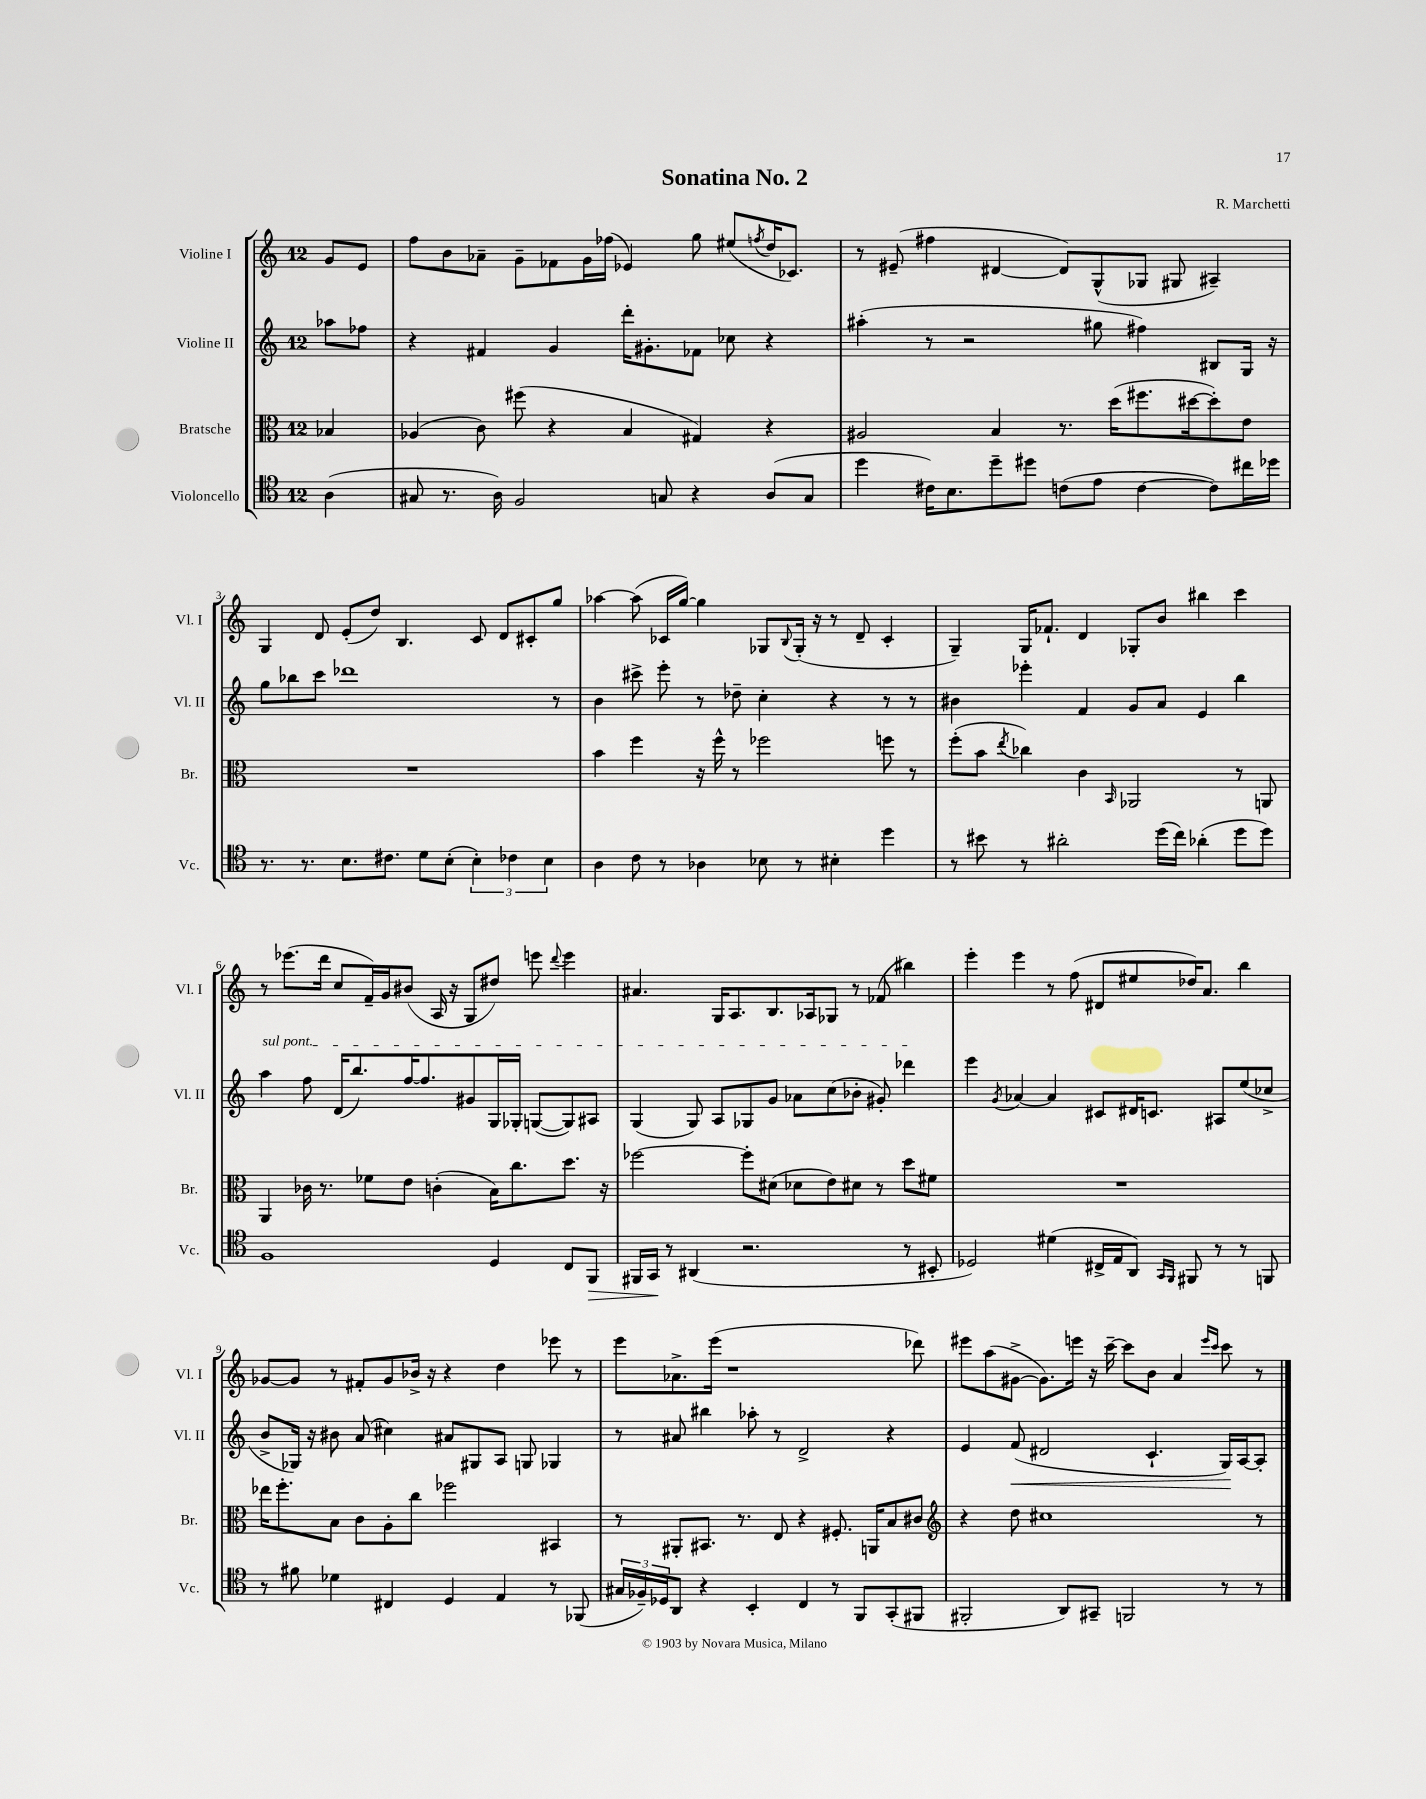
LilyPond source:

\header { title = "Sonatina No. 2" composer = "R. Marchetti" }
<<
\new StaffGroup <<
\new Staff = "s0" \with { instrumentName = "Violine I" shortInstrumentName = "Vl. I" } {
    \clef treble \key c \major \once \override Staff.TimeSignature.style = #'single-digit \time 12/8 \partial 4
    g'8 e'8 |
    f''8 b'8 aes'8-- g'8-- fes'8 g'16 fes''16( ees'4) g''8 eis''8( \acciaccatura { f''8 } d''16 ces'8.) |
    r8 eis'8--( fis''4 dis'4~ dis'8) g8-^( ges8 gis8 ais4--) |
    g4 d'8 e'8-.( d''8) b4. c'8 d'8 cis'8-. g''8 |
    aes''4~ aes''8( ces'16 g''16~) g''4 ges8 \appoggiatura { b8 } ges16-.( r16 r8 d'8-- ces'4-. |
    g4--) g16 fes'8.-! d'4 ges8-. b'8 bis''4 c'''4 |
    r8 ees'''8.( d'''16 c''8 f'16--) g'16 bis'8( a16 r16 g8 dis''8) e'''8 \appoggiatura { d'''8 } e'''4 |
    ais'4. g16 a8. b8. aes16 ges8 r8 fes'8( bis''4) |
    e'''4-. e'''4 r8 f''8( dis'8 eis''8 des''16) a'8. b''4 |
    ges'8~ ges'8 r8 fis'8-. ges'8 bes'16-> r16 r4 d''4 ees'''8 r8 |
    e'''8 aes'8.-> e'''16( r1 des'''8) |
    eis'''8 a''8( gis'8~-> gis'8.) e'''16 r16 c'''16~-- c'''8 b'8 a'4 \grace { e'''16 c'''16 } c'''8 r8 \bar "|." |
}
\new Staff = "s1" \with { instrumentName = "Violine II" shortInstrumentName = "Vl. II" } {
    \clef treble \key c \major \once \override Staff.TimeSignature.style = #'single-digit \time 12/8 \partial 4
    aes''8 fes''8 |
    r4 fis'4 g'4 d'''16-. gis'8.-. fes'8 ces''8 r4 |
    ais''4-.( r8 r2 gis''8 fis''4) bis8 g16 r16 |
    g''8 bes''8 c'''8 des'''1 r8 |
    b'4 cis'''8-> e'''8-. r8 des''8-- c''4-. r4 r8 r8 |
    bis'4 ees'''4-. f'4 g'8 a'8 e'4 b''4 |
    \once \override TextSpanner.bound-details.left.text = \markup { \italic "sul pont." } a''4\startTextSpan f''8 d'16( b''8.) f''16~ f''8. gis'8 g16 ges16-. g8~( g8) ais8 |
    g4( g8) a8 ges8 g'8 aes'8 c''8( bes'8-. gis'8-.) des'''4\stopTextSpan |
    e'''4 \acciaccatura { g'8 } aes'4~ aes'4 cis'8 dis'16 c'8. ais8 e''8( ces''8-> |
    b'8-> ges16) r16 bis'8 a'8( cis''4) ais'8 gis8 a8 g8 ges4 |
    r8 ais'8 bis''4 aes''8-. r8 d'2-> r4 |
    e'4 f'8\<( dis'2 c'4.-! g16\!) a16~ a8-. \bar "|." |
}
\new Staff = "s2" \with { instrumentName = "Bratsche" shortInstrumentName = "Br." } {
    \clef alto \key c \major \once \override Staff.TimeSignature.style = #'single-digit \time 12/8 \partial 4
    bes4 |
    aes4( c'8) fis''8( r4 b4 gis4) r4 |
    ais2 b4 r8. d''16( fis''8. dis''16~ dis''8-.) e'8 |
    R1. |
    b'4 f''4 r16 f''16-^ r8 fes''2 f''8 r8 |
    f''8-.( b'8 \acciaccatura { e''8 } ces''4) c'4 \grace { b,16 } aes,2 r8 a,8 |
    a,4 ces'16 r8. fes'8 e'8 c'4-.( b16) c''8. d''8. r16 |
    fes''2~ fes''8-. dis'8( des'8 e'8) dis'8 r8 d''8 fis'8 |
    R1. |
    ees''16 f''8.-. b8 c'8 a8-. c''8 fes''2 bis,4 |
    r8 ais,8-. bis,8. r8. e8 r4 fis8.-. a,16 b8 cis'8 |
    \clef treble r4 d''8 cis''1 r8 \bar "|." |
}
\new Staff = "s3" \with { instrumentName = "Violoncello" shortInstrumentName = "Vc." } {
    \clef tenor \key c \major \once \override Staff.TimeSignature.style = #'single-digit \time 12/8 \partial 4
    a4( |
    gis8 r8. a16) f2 g8 r4 a8( g8 |
    d''4 cis'16) b8. d''8-- dis''8 c'8( e'8 c'4~ c'8) cis''16 des''16 |
    r8. r8. b8. cis'8. d'8 b8-.( \tuplet 3/2 { b4-.) ces'4 b4 } |
    a4 c'8 r8 aes4 bes8 r8 bis4-. d''4 |
    r8 bis'8 r8 ais'2-. d''16( c''16) aes'4-.( d''8 d''8) |
    f1 d4 c8 f,8\> |
    fis,16 g,16\! r8 ais,4( r2. r8 bis,8-. |
    des2) dis'4( cis16-> e16 a,8) \grace { g,16 f,16 } fis,8 r8 r8 f,8 |
    r8 fis'8 des'4 cis4 d4 e4 r8 fes,8( |
    \tuplet 3/2 { gis16 fes16--) des16 } a,8 r4 b,4-. c4 r8 f,8 g,8-.( fis,8 |
    fis,2-. a,8) gis,8-- f,2 r8 r8 \bar "|." |
}
>>
>>
